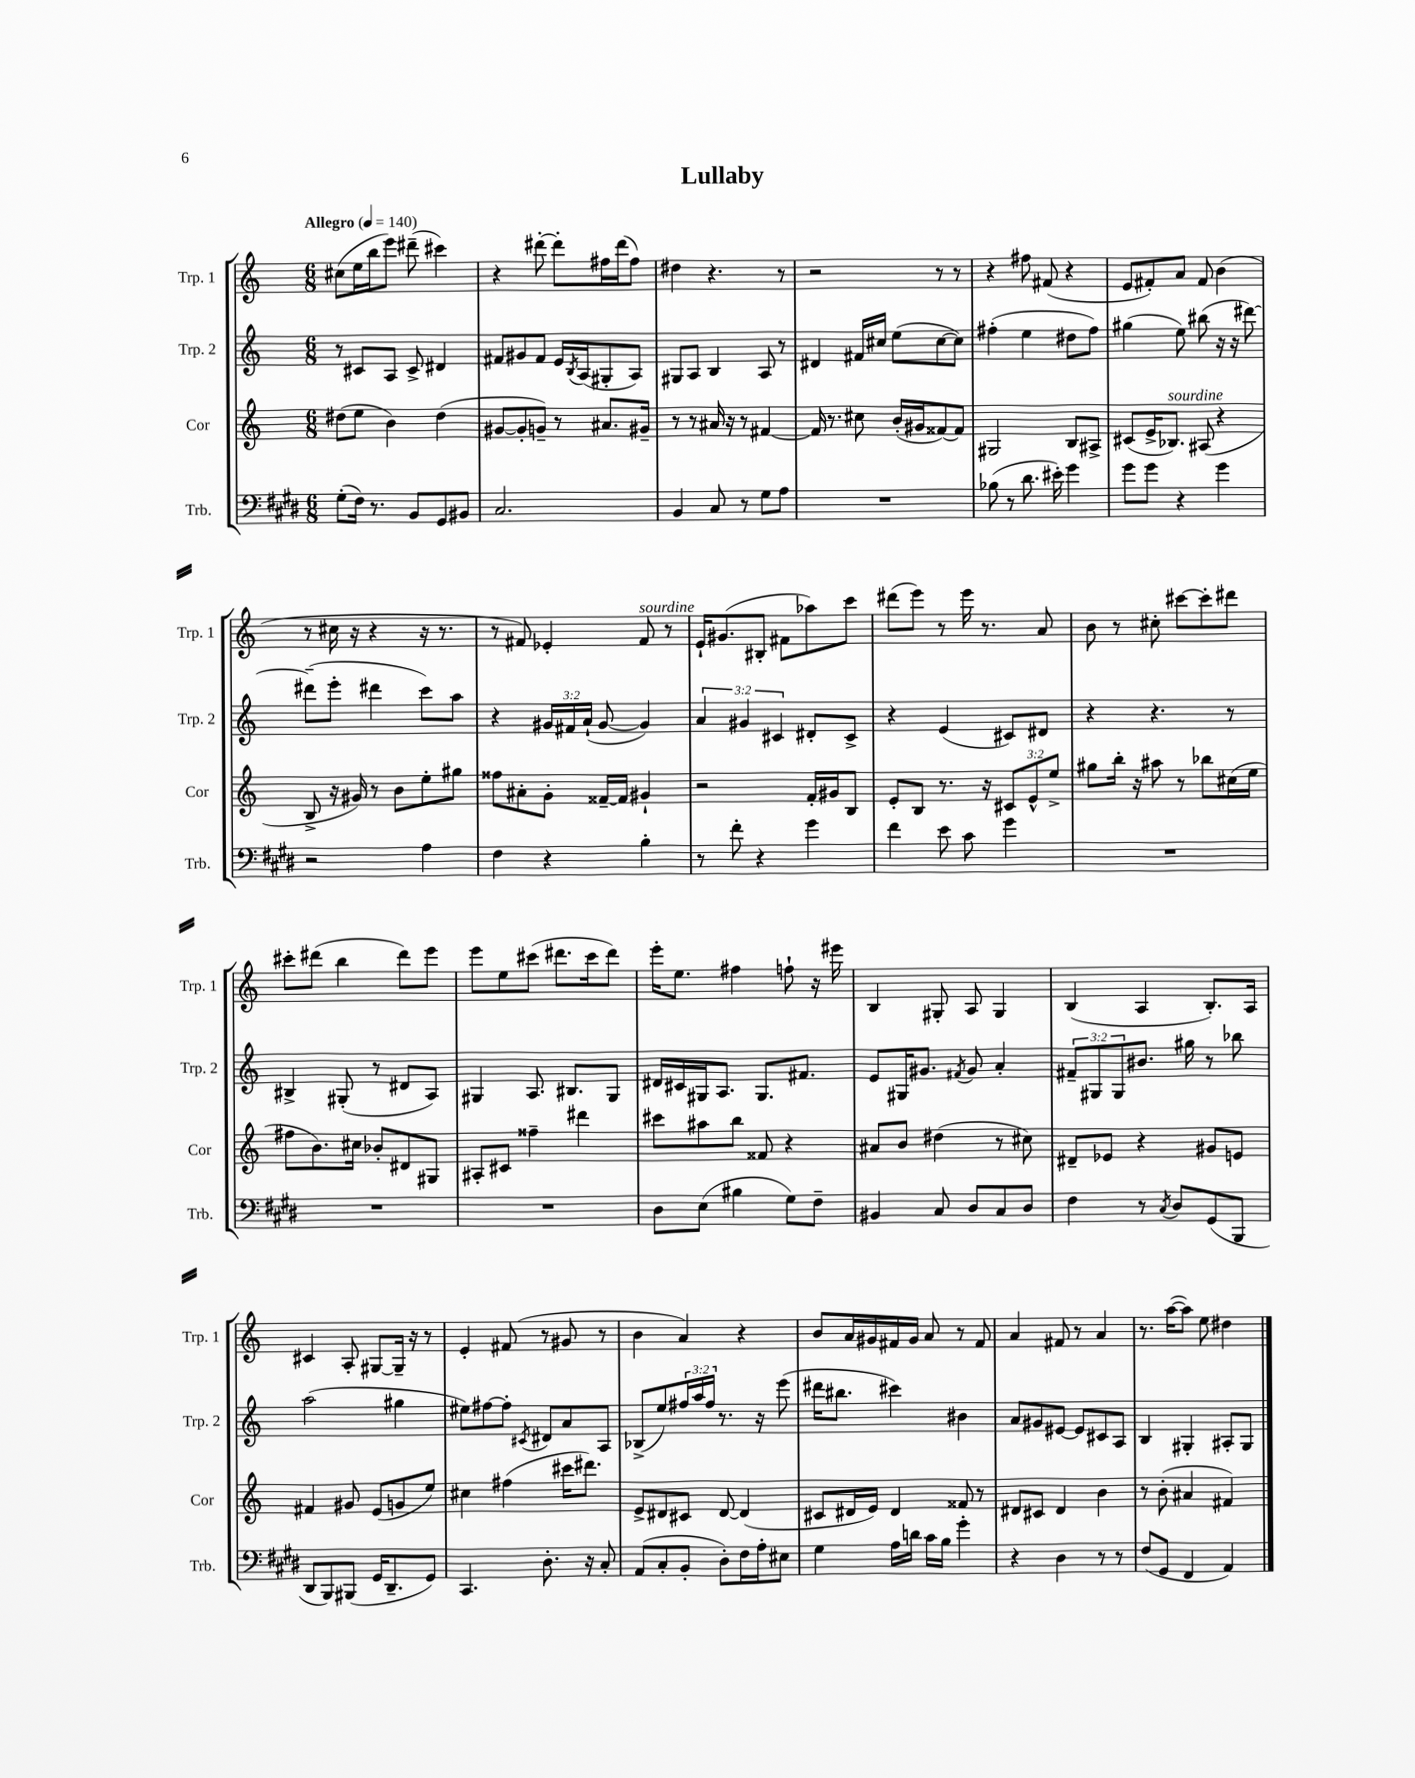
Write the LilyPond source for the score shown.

\header { title = "Lullaby" }
<<
\new StaffGroup <<
\new Staff = "s0" \with { instrumentName = "Trp. 1" shortInstrumentName = "Trp. 1" } {
    \clef treble \key c \major \numericTimeSignature \time 6/8 \tempo "Allegro" 4 = 140
    cis''8( e''16 b''16 e'''8) dis'''8--( cis'''4) |
    r4 dis'''8~-. dis'''8-. fis''16 dis'''16( fis''8) |
    dis''4 r4. r8 |
    r2 r8 r8 |
    r4 fis''8 fis'8( r4 |
    e'8 fis'8-.) a'8 fis'8 b'4( |
    r8 cis''16 r16 r4 r16 r8. |
    r8 fis'8) ees'4-. fis'8^\markup { \italic "sourdine" } r8 |
    e'16-! gis'8.( bis8-. fis'8 aes''8) c'''8 |
    dis'''8( e'''8) r8 e'''16 r8. a'8 |
    b'8 r8 cis''8-. cis'''8~ cis'''8-. dis'''8 |
    cis'''8-. dis'''8( b''4 dis'''8) e'''8 |
    e'''8 e''8 cis'''8( dis'''8. cis'''16 dis'''8) |
    e'''16-. e''8. fis''4 f''8-! r16 eis'''16 |
    b4 gis8-. a8 gis4 |
    b4( a4 b8.-.) a16 |
    cis'4 a8-. gis8~ gis16-- r16 r8 |
    e'4-. fis'8( r8 gis'8 r8 |
    b'4 a'4) r4 |
    b'8 a'16 gis'16 fis'16 gis'16 a'8 r8 fis'8 |
    a'4 fis'8 r8 a'4 |
    r8. a''16~( a''8) e''8 dis''4 \bar "|." |
}
\new Staff = "s1" \with { instrumentName = "Trp. 2" shortInstrumentName = "Trp. 2" } {
    \clef treble \key c \major \numericTimeSignature \time 6/8 \override Staff.TupletNumber.text = #tuplet-number::calc-fraction-text
    r8 cis'8 a8 cis'8-> dis'4 |
    fis'8 gis'8 fis'8 e'16 \acciaccatura { b8 } a16( gis8-. a8) |
    gis8 a8 b4 a8 r8 |
    dis'4 fis'16 cis''16 e''8( cis''8~ cis''8) |
    fis''4-.( e''4 dis''8 fis''8) |
    gis''4( e''8) bis''8( r16 r16 dis'''8~) |
    dis'''8--( e'''8-. dis'''4 c'''8) a''8 |
    r4 \tuplet 3/2 { gis'16 fis'16 a'16-!( } gis'8~ gis'4) |
    \tuplet 3/2 { a'4 gis'4 cis'4 } dis'8-. cis'8-> |
    r4 e'4( cis'8) dis'8 |
    r4 r4. r8 |
    bis4-> gis8-.( r8 dis'8 a8) |
    gis4 a8. bis8. gis8 |
    dis'16 cis'16 gis16 a8. gis8. fis'8. |
    e'8 gis16 gis'8. \acciaccatura { fis'8 } gis'8 a'4-. |
    \tuplet 3/2 { fis'8-- gis8 gis8 } bis'8. gis''16 r8 bes''8 |
    a''2( gis''4 |
    eis''8) fis''8~ fis''8-. \acciaccatura { cis'8 } dis'8 a'8 a8 |
    bes8->( e''8) \tuplet 3/2 { fis''16 a''16 fis''16 } r8. r16 e'''8( |
    dis'''16 bis''8. cis'''4) bis'4 |
    a'8 gis'8 eis'8~ eis'8 cis'8 a8 |
    b4 gis4-. ais8-. gis8 \bar "|." |
}
\new Staff = "s2" \with { instrumentName = "Cor" shortInstrumentName = "Cor" } {
    \clef treble \key c \major \numericTimeSignature \time 6/8 \override Staff.TupletNumber.text = #tuplet-number::calc-fraction-text
    dis''8( e''8 b'4) dis''4( |
    gis'8~ gis'8-. g'8--) r8 ais'8. gis'16-- |
    r8 r8 ais'16 r16 r8 fis'4~ |
    fis'16 r8. cis''8 b'16-.( gis'16 fisis'8~) fisis'8 |
    gis2 b8 ais8-> |
    cis'8( e'16-> bes8.^\markup { \italic "sourdine" }) ais8( r4 |
    b8-> r16 gis'16) r8 b'8 e''8-. gis''8 |
    fisis''8 ais'8-. g'8-. fisis'16~-- fisis'16 gis'4-! |
    r2 f'16-. gis'16 b8 |
    e'8-. b8 r8. r16 \tuplet 3/2 { cis'8 e'8-^ e''8-> } |
    gis''8 b''16-. r16 ais''8 r8 bes''8 cis''16( e''16 |
    fis''8 b'8.) cis''16 bes'8-. dis'8 gis8 |
    ais8-. cis'8 fisis''4-- dis'''4 |
    cis'''8 ais''8 b''8 fisis'8 r4 |
    ais'8 b'8 dis''4( r8 cis''8) |
    dis'8-- ees'8 r4 gis'8 e'8 |
    fis'4 gis'8 e'8( g'8 e''8) |
    cis''4 fis''4( cis'''16 dis'''8.) |
    e'8-> dis'8 cis'8 dis'8~ dis'4( |
    cis'8 dis'16 e'16) dis'4 fisis'8 r8 |
    dis'8 cis'8 dis'4 b'4 |
    r8 b'8-.( ais'4 fis'4) \bar "|." |
}
\new Staff = "s3" \with { instrumentName = "Trb." shortInstrumentName = "Trb." } {
    \clef bass \key e \major \numericTimeSignature \time 6/8
    gis8-.( fis16) r8. b,8 gis,8 bis,8 |
    cis2. |
    b,4 cis8 r8 gis8 a8 |
    R2. |
    bes8( r8 dis'8. eis'16-.) gis'4 |
    gis'8 gis'8 r4 gis'4 |
    r2 a4 |
    fis4 r4 b4-. |
    r8 fis'8-. r4 gis'4 |
    fis'4 e'8 cis'8 gis'4 |
    R2. |
    R2. |
    R2. |
    dis8 e8( bis4 gis8) fis8-- |
    bis,4 cis8 dis8 cis8 dis8 |
    fis4 r8 \acciaccatura { cis8 } dis8 gis,8( b,,8 |
    dis,8 b,,8) bis,,8( gis,16 dis,8.-- gis,8) |
    cis,4. dis8.-. r16 cis8-. |
    a,8( cis8-. b,8-. dis8-.) fis16 a16-. eis8 |
    gis4 a16 d'16 cis'16 b16 gis'4-. |
    r4 dis4 r8 r8 |
    fis8( gis,8 fis,4 a,4) \bar "|." |
}
>>
>>
\layout { \context { \Score \remove "Bar_number_engraver" } }
